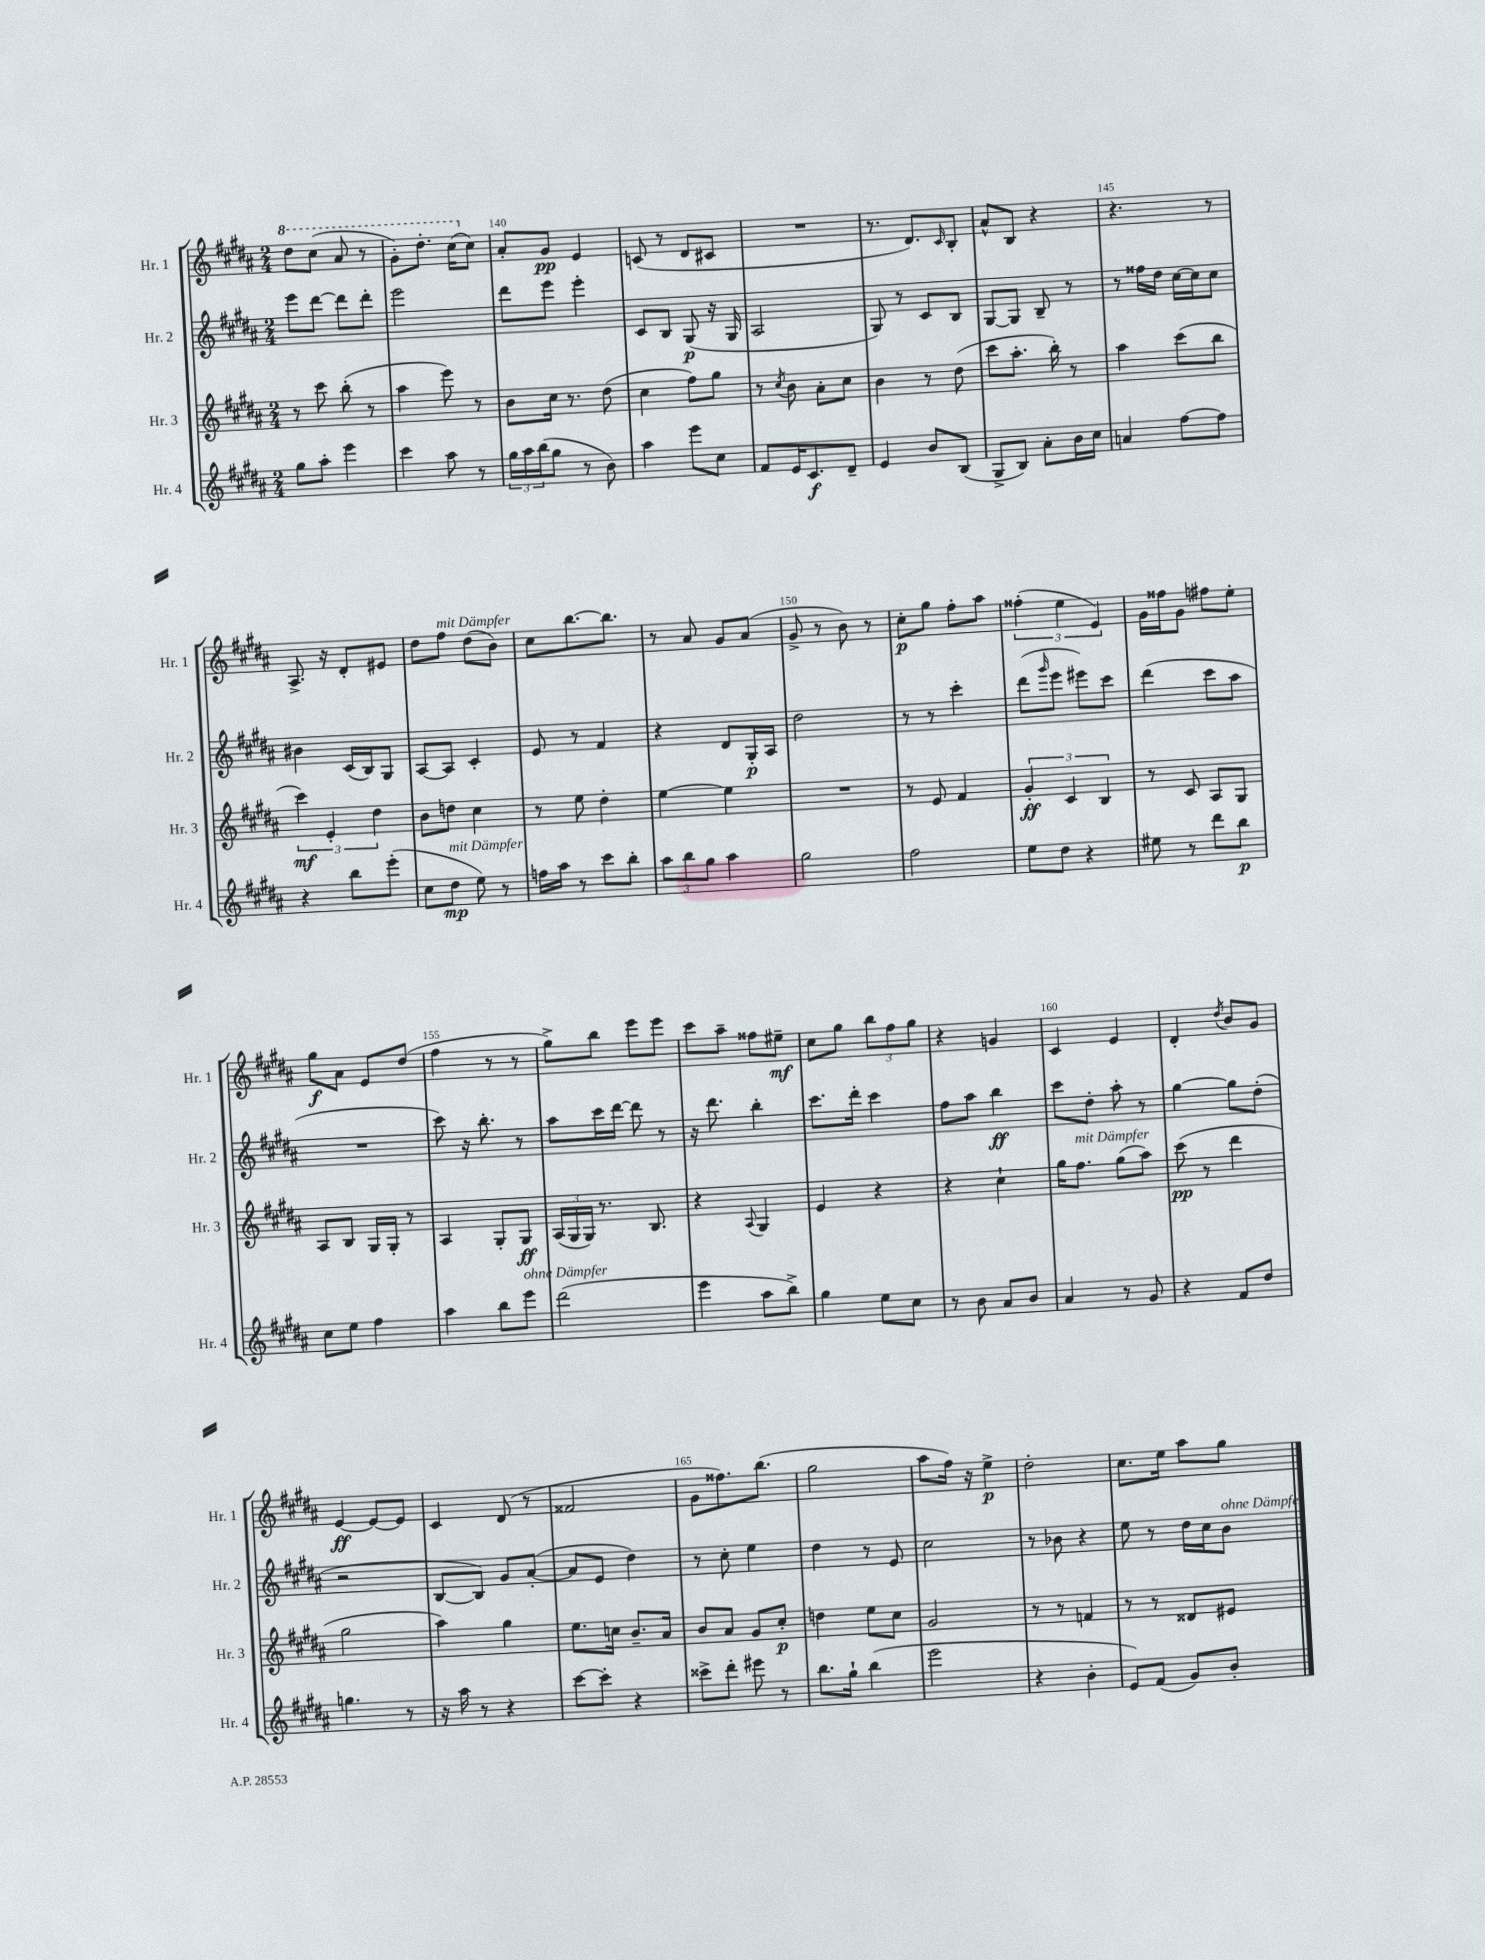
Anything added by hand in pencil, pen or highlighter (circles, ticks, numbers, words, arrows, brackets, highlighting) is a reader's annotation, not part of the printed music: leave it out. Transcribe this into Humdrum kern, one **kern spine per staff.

**kern	**kern	**kern	**kern
*staff4	*staff3	*staff2	*staff1
*clefG2	*clefG2	*clefG2	*clefG2
*k[f#c#g#d#a#]	*k[f#c#g#d#a#]	*k[f#c#g#d#a#]	*k[f#c#g#d#a#]
*M2/4	*M2/4	*M2/4	*M2/4
8gg#	8r	8eee	8ddd#
8aa#'	8ccc#	[8ddd#	(8ccc#
4eee	(8bb'	8ddd#]	8aa#
.	8r	8ddd#'	8r
=	=	=	=
4ccc#	4aa#	2eee	8gg#')
.	.	.	8.ddd#'
8aa#	8eee)	.	.
.	.	.	(16ccc#
8r	8r	.	8cc#)
=	=	=	=
24gg#	8b	8ddd#	8a#'
24aa#	.	.	.
(24bb	.	.	.
8gg#	16cc#	8eee	8g#
.	8.r	.	.
8r	.	4eee'	4e
8b)	(8dd#	.	.
=	=	=	=
4aa#	4cc#	8c#	(8c
.	.	8B	8r
8eee	8ff#)	(8G#	8d#
8cc#	8gg#	16r	8c#
.	.	16G#	.
=	=	=	=
8f#	8r	2A#	2r
.	8qcc#	.	.
16e	8b	.	.
8.c#	.	.	.
.	8a#'	.	.
8d#~	8cc#	.	.
=	=	=	=
4e	4b	8G#)	8.r
.	.	8r	.
.	.	.	8.d#)
8b	8r	8c#	.
.	.	.	16qqc#
(8B	(8dd#	8B	8B'
=	=	=	=
8G#^	8ccc#	[8G#	8a#^^
8B)	8.aa#'	8G#]	8B
8a#'	.	8B~	4r
.	16bb')	.	.
16b	8r	8r	.
16cc#	.	.	.
=	=	=	=
4a	4aa#	8r	4.r
.	.	16ff##	.
.	.	16dd#	.
[8ff#	(8ccc#	[16cc#	.
.	.	16cc#]	.
8ff#]	8bb	8cc#	8r
=	=	=	=
4r	6ccc#)	4b#	8.A#^
.	6e'	.	.
.	.	.	16r
8bb	.	(16c#	8d#'
.	.	16B)	.
.	6dd#	.	.
(8eee'	.	8G#	8e#
=	=	=	=
8cc#	8b	[8A#	8dd#
8dd#	8dd	8A#]	8ff#
8ee)	4cc#	4c#'	(8dd#
8r	.	.	8b)
=	=	=	=
16ff	8r	8e	8cc#
16aa#	.	.	.
8r	8ee	8r	[8.bb
8ccc#	4dd#'	4f#	.
.	.	.	8.bb]
8bb'	.	.	.
=	=	=	=
12aa#	[4ee	4r	8r
12bb	.	.	.
.	.	.	8a#
12gg#	.	.	.
4aa#	4ee]	8d#	8g#
.	.	16G#'	(8a#
.	.	16A#	.
=	=	=	=
2gg#	2r	2dd#	8g#^
.	.	.	8r
.	.	.	8b)
.	.	.	8r
=	=	=	=
2ff#	8r	8r	8cc#'
.	8e	8r	8gg#
.	4f#	4ccc#'	8ff#'
.	.	.	8aa#
=	=	=	=
8ee	6g#'	(8ddd#	(6ff##'
.	.	16qqggg#	.
8dd#	.	8eee	.
.	6c#	.	6ee
4r	.	8eee#)	.
.	6B	.	6e)
.	.	8ccc#	.
=	=	=	=
8ee#	8r	(4ddd#	16g#
.	.	.	16ff##
8r	8c#	.	8g#
8ddd#	8A#	8ccc#	8ff#
8bb	8G#	8aa#	8ee'
=	=	=	=
8cc#	8A#	2r	8gg#
8ee	8B	.	8a#
4ff#	16G#	.	8e
.	16G#'	.	.
.	8r	.	(8dd#
=	=	=	=
4aa#	4A#	8ccc#)	4ff#
.	.	16r	.
.	.	8.bb'	.
8bb	8G#'	.	8r
8eee	8G#	8r	8r
=	=	=	=
(2ddd#	(24A#	8aa#	8gg#^)
.	24G#	.	.
.	24G#)	.	.
.	8.r	16ccc#	8bb
.	.	[16ddd#	.
.	.	8ddd#]	8eee
.	8.B	.	.
.	.	8r	8eee
=	=	=	=
4eee	4r	16r	8ccc#
.	.	8.ddd#	.
.	.	.	8aa#~
.	8qqA#	.	.
8aa#	4G#	4bb'	8ff##
8bb^)	.	.	8ee#~
=	=	=	=
4gg#	4e	8.ccc#	8cc#
.	.	.	8gg#
.	.	16ddd#'	.
8ee	4r	4ccc#	12bb
.	.	.	12ff#
8cc#	.	.	.
.	.	.	12gg#
=	=	=	=
8r	4r	8ff#	4r
8b	.	8aa#	.
8a#	4cc#`	4bb	4g
8b	.	.	.
=	=	=	=
4a#	16gg#	8ccc#	4c#
.	8.ff#	.	.
.	.	8dd#'	.
8r	(8gg#	8aa#'	4e
8g#	8aa#)	8r	.
=	=	=	=
4r	(8ccc#	[4gg#	4d#'
.	8r	.	.
.	.	.	8qdd#
8f#	4ddd#	8gg#]	8b
8dd#	.	(8dd#'	8g#
=	=	=	=
4.gg	2gg#	2r	[4e
.	.	.	8e_
8r	.	.	8e]
=	=	=	=
16r	4aa#)	[8B	4c#
16aa#	.	.	.
8r	.	8B])	.
4r	4gg#	8g#	(8d#
.	.	([8a#'	8r
=	=	=	=
[8ccc#	8.ee	8a#]	2f##
8ccc#']	.	8e	.
.	16cc	.	.
4r	8.b~	4dd#)	.
.	16a#	.	.
=	=	=	=
8ccc##^	8b	8r	8g#
8ddd#'	8a#	8cc#'	8.ff##)
8eee#	8g#	4ee	.
.	.	.	(8.bb
8r	8cc#'	.	.
=	=	=	=
8.bb	4dd	4dd#	2gg#
16gg#`	.	.	.
(4bb	8ee	8r	.
.	8cc#	8e	.
=	=	=	=
2eee	2g#	2cc#	8aa#
.	.	.	16ff#)
.	.	.	16r
.	.	.	4ee^
=	=	=	=
4r	8r	8r	2dd#'
.	8r	8b-	.
4b'	4f	4r	.
=	=	=	=
8e)	8r	8ee	8.cc#
(8f#	8r	8r	.
.	.	.	16ee
8g#)	8d##	16dd#	8aa#
.	.	16cc#	.
8b'	8e#	8b	8gg#
==	==	==	==
*-	*-	*-	*-
